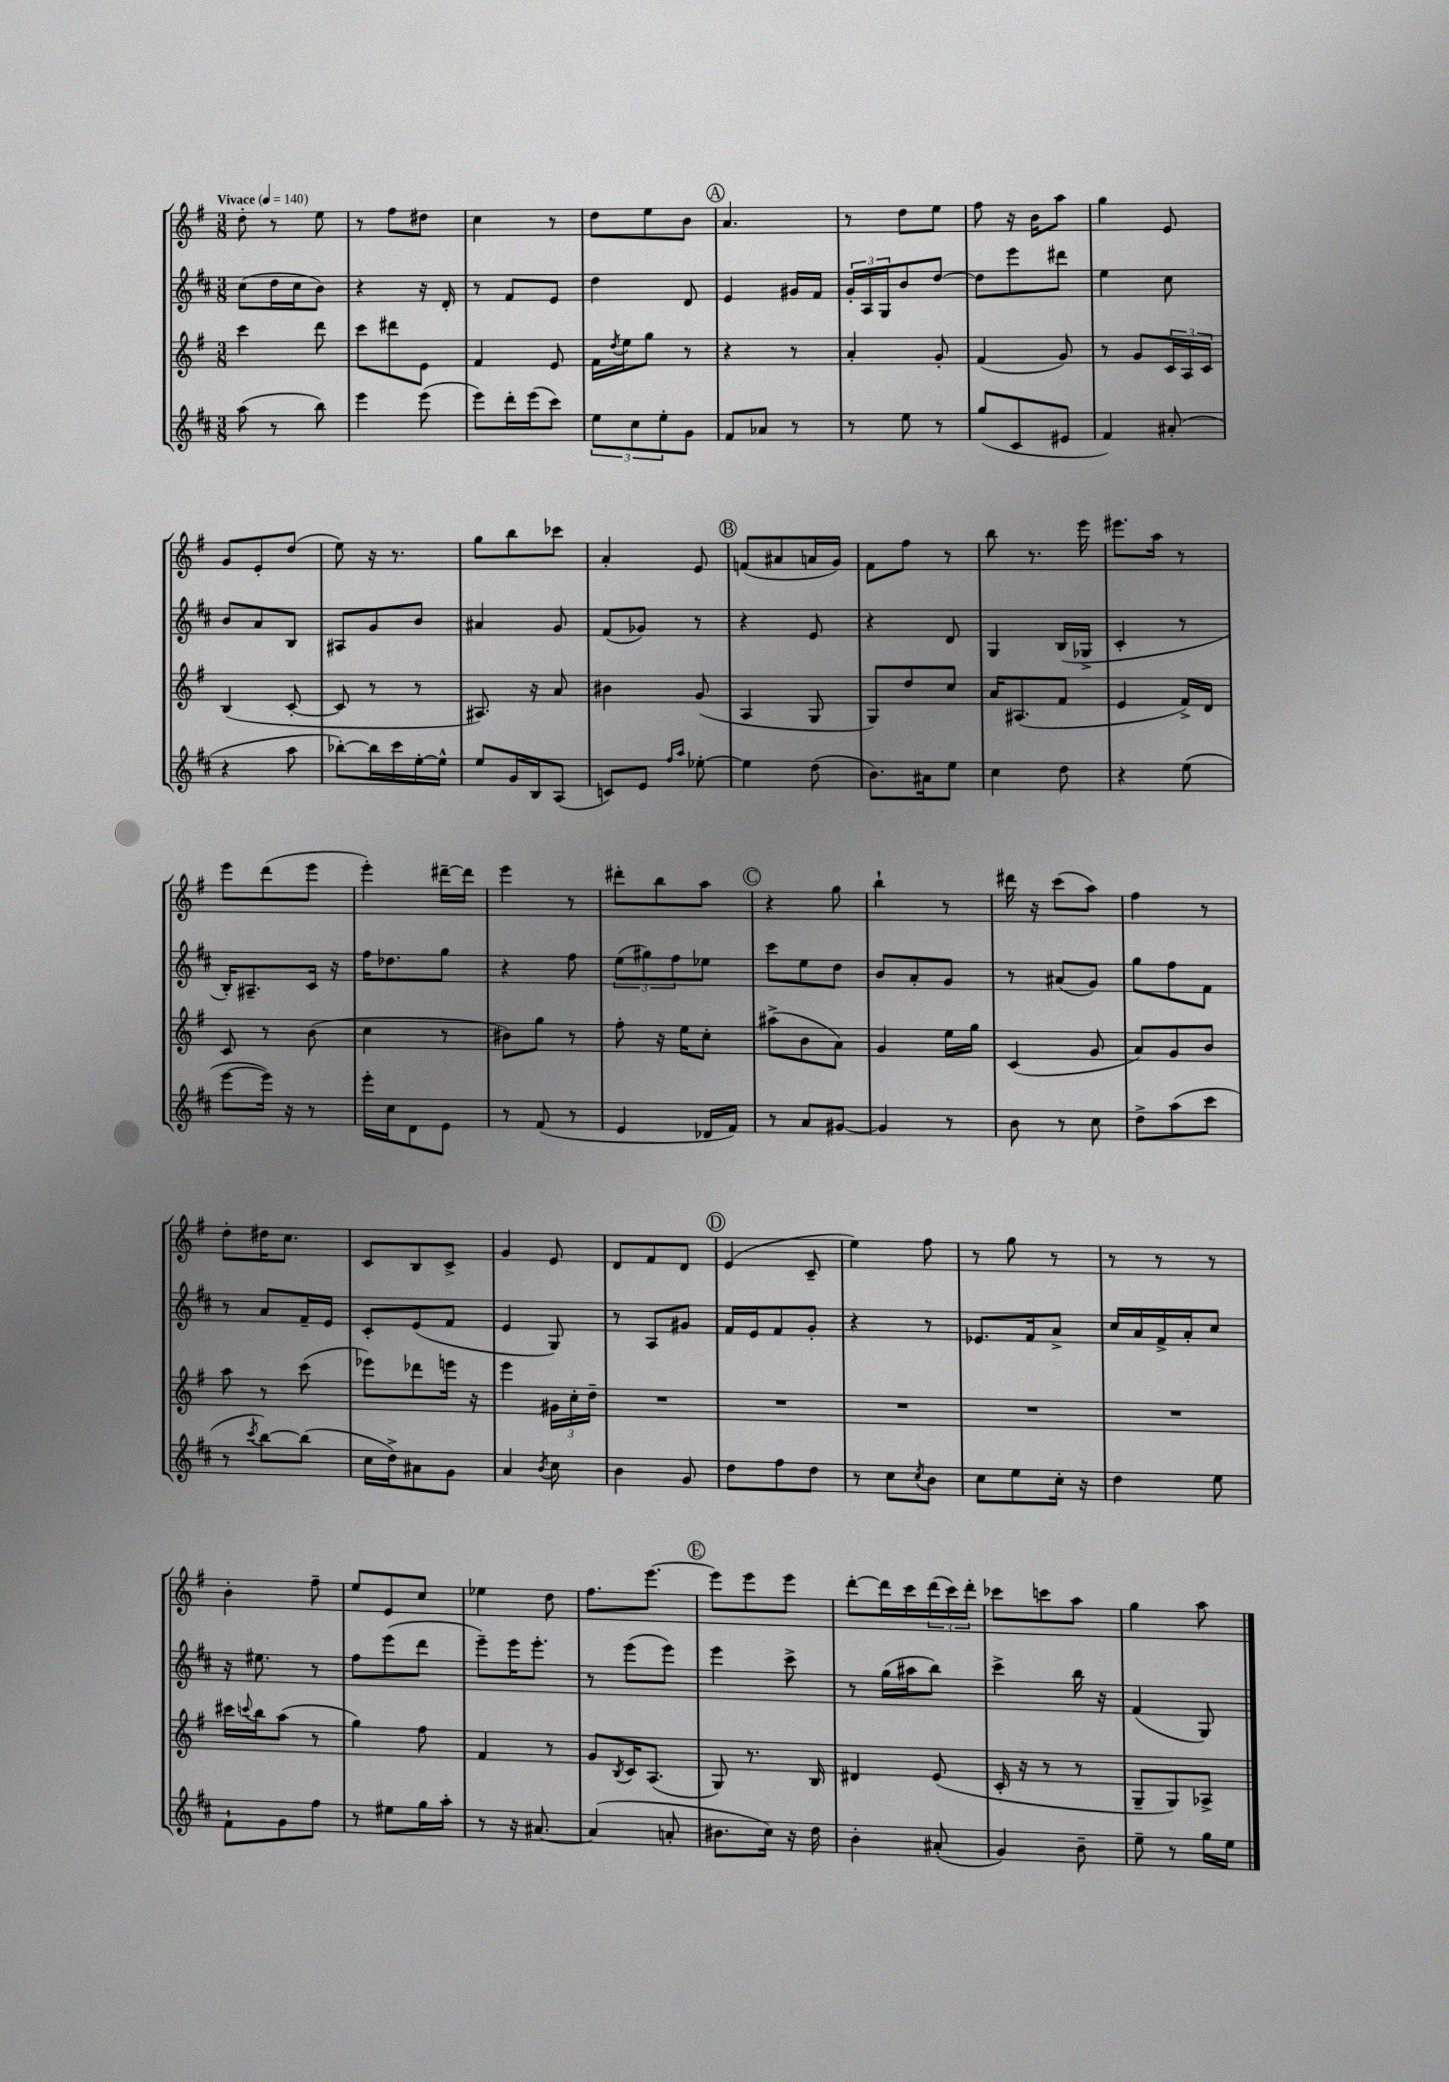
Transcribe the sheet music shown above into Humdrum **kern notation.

**kern	**kern	**kern	**kern
*staff4	*staff3	*staff2	*staff1
*clefG2	*clefG2	*clefG2	*clefG2
*k[f#c#]	*k[f#]	*k[f#c#]	*k[f#]
*M3/8	*M3/8	*M3/8	*M3/8
*MM140	*MM140	*MM140	*MM140
(8aa	4ccc	(8cc#	8dd'
8r	.	16dd	8r
.	.	16cc#	.
8bb)	8ddd	8b)	8ee
=	=	=	=
4eee	8ccc	4r	8r
.	8ddd#	.	8ff#
(8eee	8e	16r	8dd#
.	.	16d'	.
=	=	=	=
8eee)	4f#	8r	4cc
16ddd'	.	8f#	.
(16eee	.	.	.
8ccc#)	8e	8e	8r
=	=	=	=
12ee	16f#	4dd	8dd
.	8qdd	.	.
.	16ee	.	.
12cc#	.	.	.
.	8gg	.	8ee
12ee'	.	.	.
8g	8r	8d	8b
=	=	=	=
8f#	4r	4e	4.a
8a-	.	.	.
8r	8r	16g#	.
.	.	16f#	.
=	=	=	=
8r	4a'	24g'	8r
.	.	24A	.
.	.	24G	.
8ee	.	8b	8dd
8r	8g'	[8dd	8ee
=	=	=	=
(8gg	(4f#	8dd]	8ff#
8c#	.	8eee	16r
.	.	.	16b
8e#	8g)	8ddd#	8aa
=	=	=	=
4f#)	8r	4ee	4gg
.	8g	.	.
(8a#'	24c	8cc#	8e
.	24A	.	.
.	24c	.	.
=	=	=	=
4r	(4B	8b	8g
.	.	8a	8e'
8aa	[8c'	8B	(8dd
=	=	=	=
[8bb-')	8c]	8A#	8ee)
16bb-]	8r	8g	16r
16ccc#	.	.	8.r
[16ee'	8r	8b	.
16ee^^]	.	.	.
=	=	=	=
8ee	8.A#)	4a#	8gg
16g	.	.	8bb
16B	16r	.	.
(8A	8a	8g	8ccc-
=	=	=	=
8c)	4b#	(8f#	4a'
8e	.	8g-)	.
16qqff#	.	.	.
16qqaa	.	.	.
[8ee-'	(8g	8r	8e
=	=	=	=
4ee-]	4A	4r	(8f
.	.	.	8a#
(8dd	8G	8e	16a
.	.	.	16g)
=	=	=	=
8.b)	8G)	4r	8f#
.	8dd	.	8ff#
16a#	.	.	.
8ee	8cc	8d	8r
=	=	=	=
4cc#	16a	4G	8bb
.	(8.A#	.	.
.	.	.	8.r
8dd	8f#	(16B	.
.	.	16G-^	16eee
=	=	=	=
4r	4e	4c#'	8.eee#
.	.	.	16aa
(8ee	16f#^)	8r	8r
.	16d	.	.
=	=	=	=
[8eee	8c	16B')	8eee
.	.	8.A#~	.
16eee])	8r	.	(8ddd
16r	.	.	.
8r	(8b	16c#	8eee
.	.	16r	.
=	=	=	=
16eee'	4cc	16ff#	4eee')
16cc#	.	8.dd-	.
8d	.	.	.
8e	8r	8gg	[16ddd#~
.	.	.	16ddd#]
=	=	=	=
8r	8b#)	4r	4eee
(8f#	8gg	.	.
8r	8r	8ff#	8r
=	=	=	=
4e	8ff#'	(12ee	8ddd#'
.	.	12gg#)	.
.	16r	.	8bb
.	.	12ff#	.
.	16ee	.	.
16d-	8cc'	8ee-	8aa
16f#)	.	.	.
=	=	=	=
8r	(8aa#^	8ccc#	4r
8a	8b	8ee	.
[8g#	8a)	8dd	8gg
=	=	=	=
4g#]	4g	8b	4bb`
.	.	8a'	.
8r	16ee	8g	8r
.	16gg	.	.
=	=	=	=
8b	(4c	8r	16ddd#
.	.	.	16r
8r	.	(8a#	(8ccc
8cc#	8g	8g)	8aa)
=	=	=	=
8dd^	8a)	8gg	4ff#
(8aa	8g	8ff#	.
8ccc#	8b	8f#	8r
=	=	=	=
8r	8aa	8r	8dd'
8qccc#	.	.	.
[8bb)	8r	8a	16dd#
.	.	.	8.cc
(8bb]	(8ccc	16f#~	.
.	.	16e	.
=	=	=	=
16cc#	8eee-)	8c#'	8c
16dd^)	.	.	.
8a#	8ddd-	(8e	8B
8g	16eee	8f#	8c^
.	16r	.	.
=	=	=	=
4a	4eee	4e	4g
8qb	.	.	.
8cc#	24g#	8G)	8e
.	24cc'	.	.
.	24dd~	.	.
=	=	=	=
4b	4.r	8r	8d
.	.	8A	8f#
8g	.	8g#	8d
=	=	=	=
8dd	4.r	16f#	(4e
.	.	16e	.
8ff#	.	8f#	.
8dd	.	8g'	8c~
=	=	=	=
8r	4.r	4r	4ee)
8cc#	.	.	.
8qcc#	.	.	.
8b	.	8r	8ff#
=	=	=	=
8cc#	4.r	8.e-	8r
8ee	.	.	8gg
.	.	16f#	.
16cc#'	.	8a^	8r
16r	.	.	.
=	=	=	=
4dd	4.r	16cc#	8r
.	.	16a	.
.	.	16f#^	8r
.	.	16a'	.
8ee	.	8cc#	8r
=	=	=	=
8f#`	16ccc#	16r	4b'
.	8qqccc	.	.
.	16bb	8.ee#	.
8g	(8aa	.	.
8ff#	8r	8r	8ff#~
=	=	=	=
8r	4gg)	8ff#	8ee
8ee#	.	(8eee	8e
16gg	8ff#	8ddd	8cc
16aa'	.	.	.
=	=	=	=
8r	4f#	8eee~)	4ee-
16r	.	16eee	.
[8.a#	.	8.eee'	.
.	8r	.	8dd
=	=	=	=
(4a#]	8g	8r	8.ff#
.	8qB	.	.
.	16c	(8eee	.
.	(8.A	.	[8.eee
8a'	.	8eee)	.
=	=	=	=
8.b#	8G)	4eee	8eee]
.	8.r	.	8eee
16cc#)	.	.	.
16r	.	8ccc#^	8eee
16dd	16B	.	.
=	=	=	=
4b'	4d#	8r	[8ddd'
.	.	(16gg	16ddd]
.	.	16aa#	16ccc
(8a#'	(8e	8bb)	(24ddd
.	.	.	24ccc)
.	.	.	24ddd'
=	=	=	=
4g)	16c'	4ccc#^	8ccc-
.	16r	.	.
.	8r	.	8ccc
8b~	8r	16bb	8aa
.	.	16r	.
=	=	=	=
8ee~	8G~	(4f#	4gg
8r	8G)	.	.
16gg	8A-^	8G)	8aa
16ee	.	.	.
==	==	==	==
*-	*-	*-	*-
